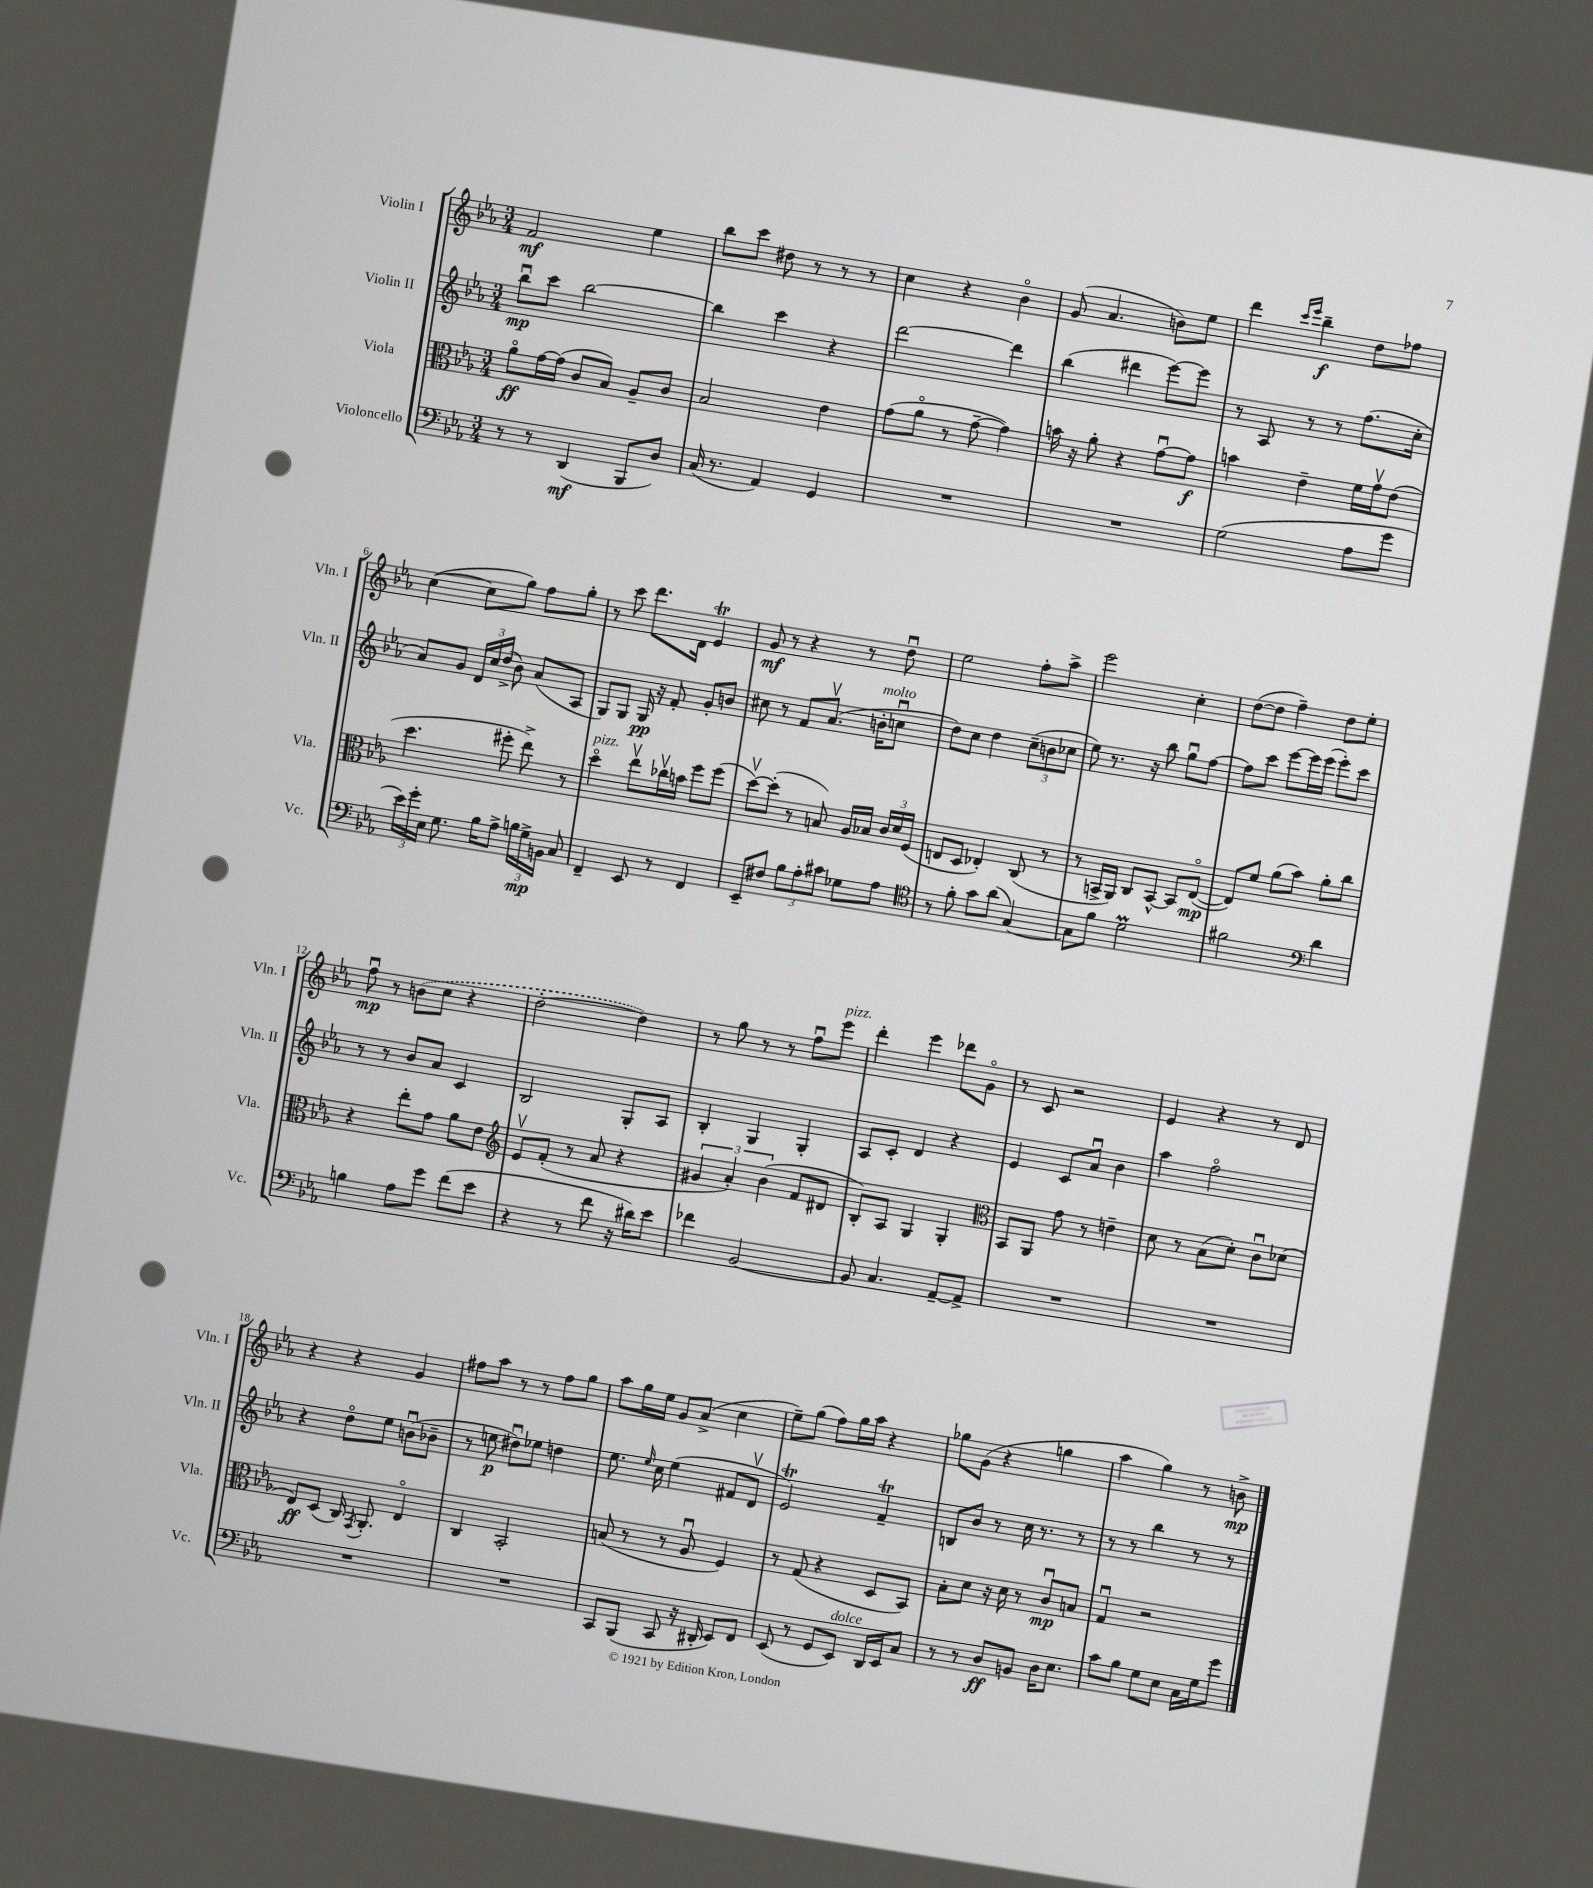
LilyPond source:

<<
\new StaffGroup <<
\new Staff = "s0" \with { instrumentName = "Violin I" shortInstrumentName = "Vln. I" } {
    \clef treble \key ees \major \numericTimeSignature \time 3/4
    \autoBeamOff f'2\mf ees''4 |
    bes''8[ c'''8] dis''8 r8 r8 r8 |
    c''4 r4 bes'4\flageolet |
    g'8( aes'4. b'8[) ees''8] |
    d'''4 \grace { c'''16[ ees'''16] } bes''4--\f d''8[ fes''8] |
    c''4~( c''8[ g''8]) f''8[ g''8]-. |
    r8 c'''8 d'''8.[ d'16] ees'4\trill |
    g'8\mf r8 r4 r8 d''8\downbow |
    ees''2 f''8[-. aes''8]-> |
    ees'''2 c''4-. |
    d''8[~( d''8] f''4--) d''8[ ees''8]-. |
    f''8\downbow\mp r8 \once \slurDashed b'8[( c''8] r4 |
    d''2~-. d''4) |
    r8 g''8 r8 r8 f''8[\downbow ees'''8]^\markup { \italic "pizz." } |
    d'''4-. ees'''4 des'''8[ g'8]\flageolet |
    r8 c'8 r2 |
    ees'4 r4 r8 d'8 |
    r4 r4 g'4 |
    fis''8[ aes''8] r8 r8 fis''8[ g''8] |
    aes''8[ g''16 ees''16] g'8[ aes'8]->( c''4 |
    ees''8[--) g''8]( f''8[) g''16 aes''16] r4 |
    ges''8[ g'8]( r4 g''4 |
    aes''4 g''4) r8 b'8->\mp \bar "|." |
}
\new Staff = "s1" \with { instrumentName = "Violin II" shortInstrumentName = "Vln. II" } {
    \clef treble \key ees \major \numericTimeSignature \time 3/4
    \autoBeamOff bes''8[\downbow\mp c'''8] bes''2~ |
    bes''4 c'''4 r4 |
    d'''2~ d'''4 |
    bes''4( dis'''4 ees'''8[~) ees'''8] |
    r8 aes8 r8 r8 f''8.[( c''16]-. |
    aes'8[) g'8] \tuplet 3/2 { d'16[ c''16 d''16]->( } bes'8) aes'8[( aes8] |
    g8[) g8] g16\pp r16 f'8-. g'8[-. b'8] |
    cis''8 r8 f'8[ aes'8.]\upbow( b'16[-.^\markup { \italic "molto" } c''8]\downbow |
    d''8[) c''8] d''4 \tuplet 3/2 { c''8[--( b'8 ces''8] } |
    ees''8) r8. r16 bes''8 g''8[\downbow f''8]~ |
    f''8[ c'''8] ees'''8[~ ees'''16 ees'''16]( ees'''8[-.) c'''8] |
    r8 r8 bes'8[ aes'8] c'4 |
    bes2 g8[-. aes8] |
    bes4-. g4 g4-. |
    aes8[ c'8]-. d'4 r4 |
    ees'4 c'8[ aes'8]\downbow bes'4 |
    aes''4 f''2\flageolet |
    r4 d''8[\flageolet ees''8] b'8[\downbow( bes'8]-- |
    r8 e''8\p dis''8[\downbow) ees''8] d''4 |
    ees''8. \grace { ees''16 } c''16 ees''4( fis'8[ d'8]\upbow |
    ees'2\trill) f'4--\trill |
    b8[ bes'8] r8 c''16 r8. r8 |
    r8 r8 bes''4 r8 r8 \bar "|." |
}
\new Staff = "s2" \with { instrumentName = "Viola" shortInstrumentName = "Vla." } {
    \clef alto \key ees \major \numericTimeSignature \time 3/4
    \autoBeamOff aes'8[\flageolet\ff g'16~ g'16]( c'8[ bes8]) aes8[-- c'8] |
    bes2 ees'4 |
    g'8[( aes'8]\flageolet r8 g'8~-- g'4) |
    b'16 r16 aes'8-. r4 g'8[~\downbow g'8]\f |
    b'4 ees'4-- f'16[ g'16\upbow ees'8]( |
    d''4. fis''8-. ees''8->) r8 |
    d''4\flageolet^\markup { \italic "pizz." } ees''8[\upbow ces''16\upbow b'16] f''8[ f''8]( |
    d''8[~\upbow) d''8]-.( r8 b8) aes16[ bes16] \tuplet 3/2 { c'16[ d'16 f16]( } |
    e8[ d8] ees4-.) c8( r8 |
    r8 b,16[-> aes,16]) c8[ b,8]~-^ b,8[ ees8]~\flageolet\mp( |
    ees8[) f'8] aes'8[( bes'8]) aes'8[-. c''8] |
    r4 ees''8[-. g'8] aes'8[ ees'8] |
    \clef treble ees'8[\upbow f'8]-.( r8 aes'8 r4 |
    \tuplet 3/2 { gis'4 aes'4-.) bes'4( } f'8[ dis'8] |
    bes8[-.) aes8] g4 g4-. |
    \clef alto bes,8[ aes,8] g'8 r8 e'4-- |
    d'8 r8 bes8[( d'8]-.) c'8[\downbow des'8]( |
    ees8[\ff) d8]( c16) \acciaccatura { g,8 } aes,8.-. ees4\flageolet |
    c4 bes,2-. |
    b8( r8 r8 aes8\downbow f4) |
    r8 g8( r4 d8[ bes,8]) |
    bes8[-. d'8] r16 d'16 r8 c'8[\downbow\mp b8] |
    g4\downbow r2 \bar "|." |
}
\new Staff = "s3" \with { instrumentName = "Violoncello" shortInstrumentName = "Vc." } {
    \clef bass \key ees \major \numericTimeSignature \time 3/4
    \autoBeamOff r8 r8 d,4\mf( bes,,8[ d8]) |
    c16( r8. aes,4) g,4 |
    R2. |
    R2. |
    g2( aes8[ g'8] |
    \tuplet 3/2 { ees'16[) g'16-. ees16] } g8. bes16[ aes8]-> \tuplet 3/2 { b16[ g16->\mp b,16] } c8 |
    f,4-- ees,8 r8 f,4 |
    ees,8[-- fis8] \tuplet 3/2 { bes8[ aes8-. cis'8] } ges8[ aes8] |
    \clef tenor r8 f'8-. g'8[ aes'8]( g4~) |
    g8[ f'8] d'2\prall |
    fis'2 \clef bass d'4 |
    b4 aes8[ g'8] f'8[( ees'8] |
    r4 r8 f'8 r16 dis'16[) ees'8] |
    fes'4 bes,2~ |
    bes,8 c4. aes,8[~-- aes,8]-> |
    R2. |
    R2. |
    R2. |
    R2. |
    c,8[ bes,,8]( c,8 r16 dis,16-. ees,8[) f,8] |
    ees,8( r8 g,8[ ees,8]^\markup { \italic "dolce" }) d,16[ ees,16 c8] |
    r8 r8 d8[\ff b,8] d16[ ees8.] |
    c'8[ bes8] g8[ ees8] c16[ g16 g'8] \bar "|." |
}
>>
>>
